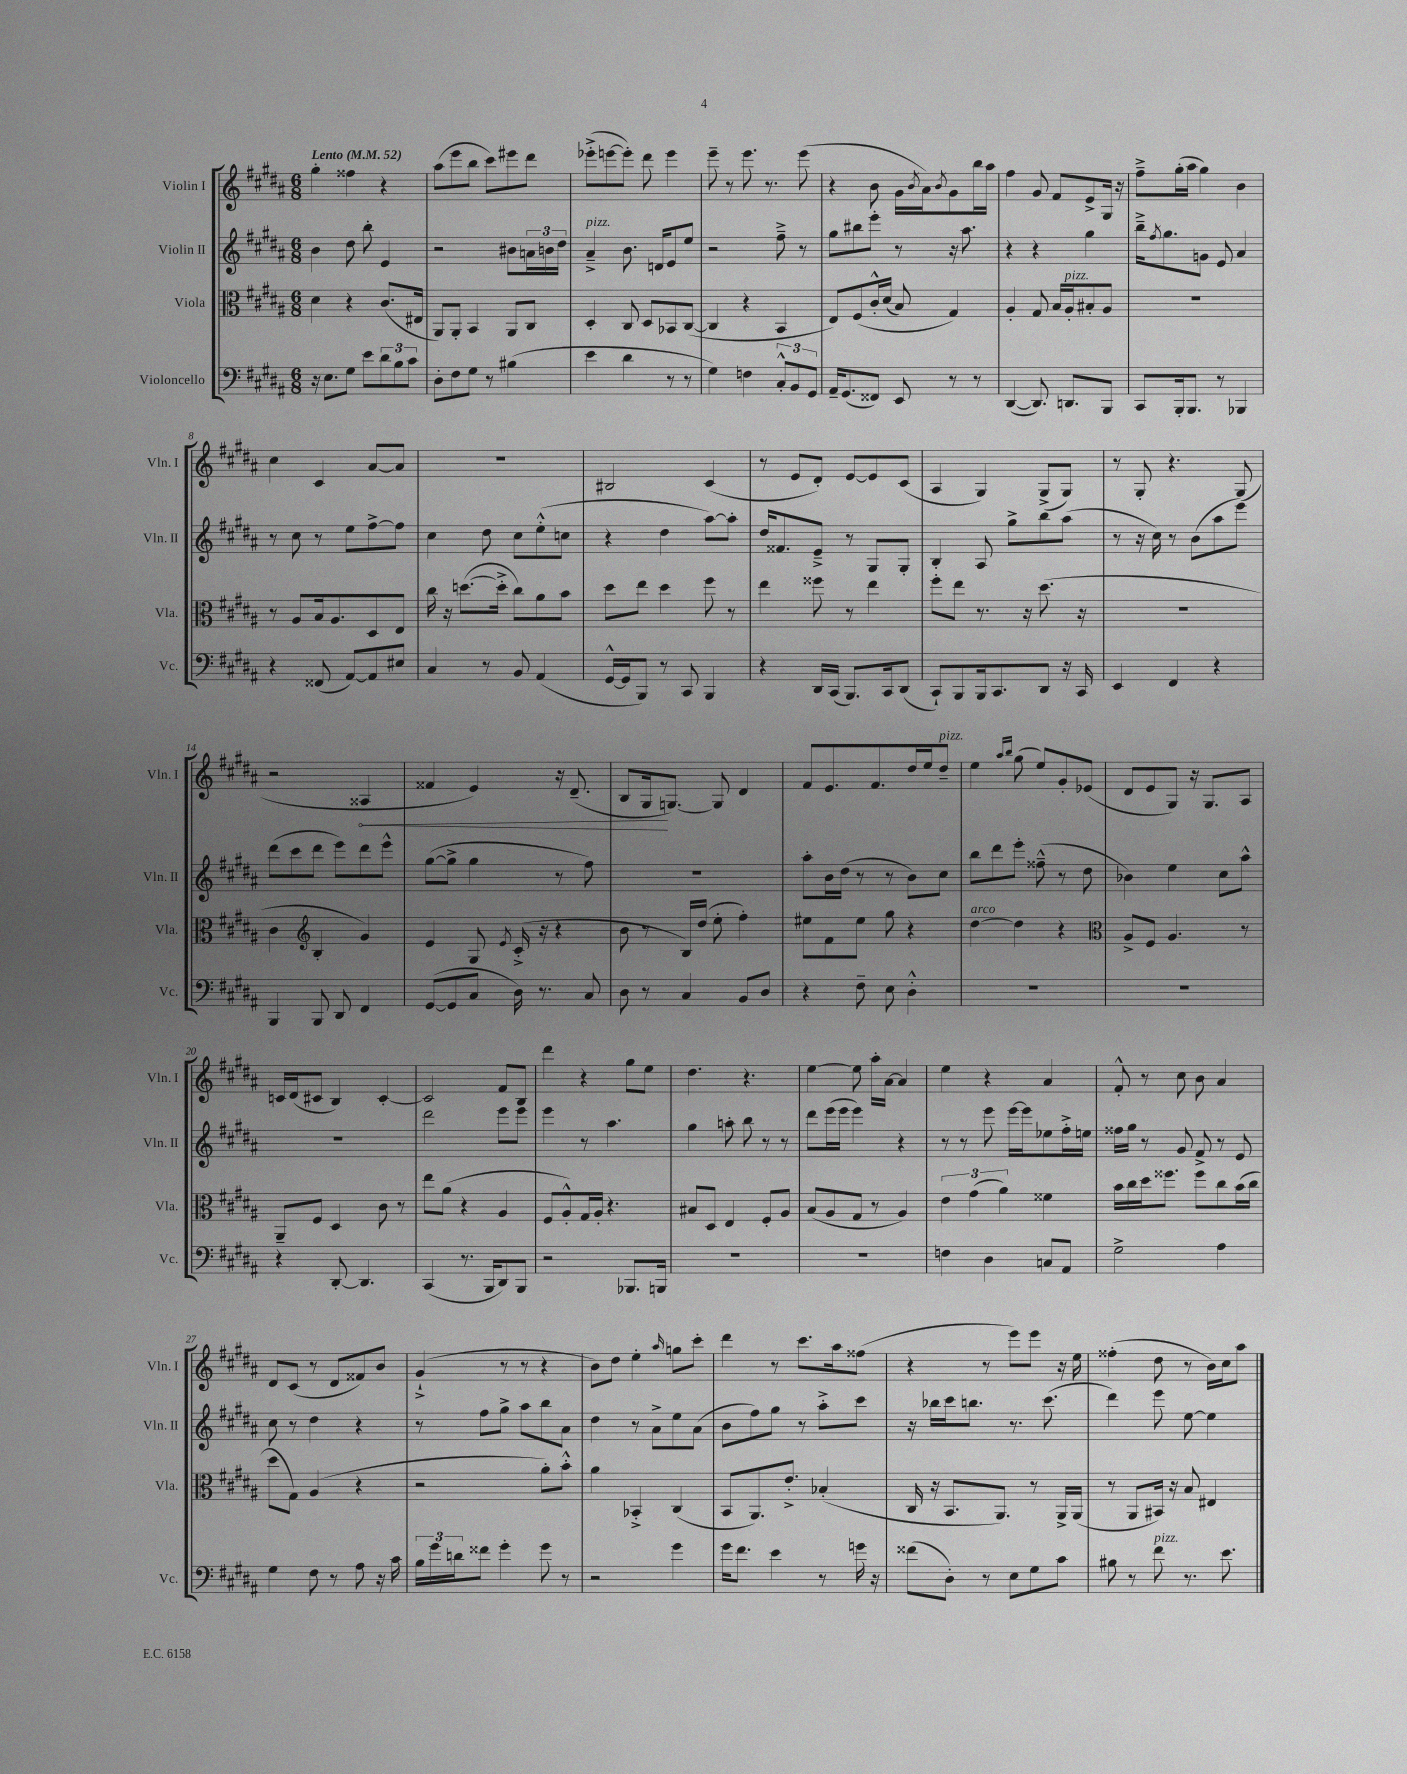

**kern	**kern	**kern	**kern
*staff4	*staff3	*staff2	*staff1
*clefF4	*clefC3	*clefG2	*clefG2
*k[f#c#g#d#a#]	*k[f#c#g#d#a#]	*k[f#c#g#d#a#]	*k[f#c#g#d#a#]
*M6/8	*M6/8	*M6/8	*M6/8
*MM52	*MM52	*MM52	*MM52
16r	4d#	4b	4gg#'
8.E	.	.	.
8G#	4r	8dd#	4ff##
8e	.	8bb'	.
12d#	(8.c#	4e	4r
12B	.	.	.
12c#	.	.	.
.	16E#	.	.
=	=	=	=
8D#'	8AA#)	2r	(8aa#
8F#	8AA#'	.	8eee
8G#	4BB	.	8bb
8r	.	.	8ccc#)
(4B#	8AA#	8b#	8eee#
.	8C#	24a	8ddd#
.	.	24b	.
.	.	24dd#	.
=	=	=	=
4e	4D#'	4a#~^	(8eee-'^
.	.	.	[8eee
4d#	8C#	8.b	8eee'])
.	8D#	.	8ddd#
.	.	16d	.
8r	8BB-	8e	4eee
8r	([8C#	8ee	.
=	=	=	=
4G#)	4C#]	2r	8eee~
.	.	.	8r
4F	4r	.	8.eee
.	.	.	8.r
12C#'^^	4BB	8ff#~^	.
12BB	.	.	.
.	.	8r	(8eee
12GG#	.	.	.
=	=	=	=
16AA#~	8E)	8gg#	4r
(8.GG#	.	.	.
.	&(8F#	8bb#	.
8FF##)	16c#'^^	8eee'	8b
.	(16d#	.	.
8EE	8B)	8r	16g#
.	.	.	8qb
.	.	.	16a#)
.	.	.	8qb
8r	4G#&)	16r	8g#
.	.	8.aa#	.
8r	.	.	16bb
.	.	.	16aa#
=	=	=	=
([4DD#	4A#'	4r	4ff#
8.DD#])	8G#	4r	8g#
.	16B	.	8f#
8.DD	16A#'	.	.
.	8B#'	4gg#	8e^
8BBB	8A#	.	16G#
.	.	.	16r
=	=	=	=
8CC#	2.r	16bb~^	8ff#~^
.	.	8qff#	.
.	.	8.gg#	.
16BBB'	.	.	(16gg#'
8.BBB	.	.	16aa#
.	.	8g	4gg#)
8r	.	8e	.
4BBB-	.	4a#	4b
=	=	=	=
4r	8r	8r	4cc#
.	8A#	8cc#	.
(8FF##	16B	8r	4c#
.	8.A#	.	.
[8AA#)	.	8ee	.
8AA#]	8D#	[8ff#^	[8a#
8E#	8E	8ff#]	8a#]
=	=	=	=
4C#	16cc#	4cc#	2.r
.	16r	.	.
.	([8.dd	.	.
8r	.	8dd#	.
.	16dd'^]	.	.
8BB	8cc#)	8cc#	.
(4AA#	8a#	(8ee'^^	.
.	8b	8cc	.
=	=	=	=
[16GG#^^	8dd#	4r	2B#
16GG#]	.	.	.
8BBB)	8ee	.	.
8r	4dd#	4dd#	.
8CC#	.	.	.
4BBB	8ff#	[8aa#)	(4c#
.	8r	8aa#']	.
=	=	=	=
4r	4ee	16dd#	8r
.	.	8.f##	.
.	.	.	8e
16DD#	8ff##	8e~^	8d#')
(16CC#	.	.	.
8.BBB)	8r	8r	[8e
.	4ee	8G#	8e]
16CC#	.	.	.
(8DD#	.	8G#'	(8c#
=	=	=	=
8CC#`)	8ff#'	4B'	4A#
8BBB	8ee	.	.
16BBB	8.r	8A#	4G#)
8.CC#	.	.	.
.	.	8gg#^	.
.	16r	.	.
8DD#	(8.dd#	8bb	(8G#^
16r	.	(8aa#	8G#)
16CC#	16r	.	.
=	=	=	=
4EE	2.r	8r	8r
.	.	16r	8G#'
.	.	16cc#)	.
4FF#	.	8r	4.r
.	.	(8b	.
4r	.	8aa#	.
.	.	8eee)	(8G#
=	=	=	=
4BBB	4c#	(8ddd#	2r
.	.	8ccc#	.
*	*clefG2	*	*
8BBB	4B'	8ddd#	.
8DD#	.	8eee)	.
4FF#	4g#)	8ddd#	4A##
.	.	8eee^^	.
=	=	=	=
([8GG#	4e	([8gg#	4f##
8GG#]	.	8gg#^]	.
8C#	8G#	4gg#	4e)
.	8qe	.	.
16D#)	(16c#'^	.	.
8.r	16r	.	.
.	4r	8r	16r
.	.	.	(8.d#~
8C#	.	8ff#)	.
=	=	=	=
8D#	8b	2.r	8B
8r	8r	.	16G#
.	.	.	[8.G)
4C#	16B)	.	.
.	(16dd#	.	.
.	8ee'	.	8G]
8BB	4ff#')	.	4d#
8D#	.	.	.
=	=	=	=
4r	8ee#	8aa#'	8f#
.	8f#	16b	8.e
.	.	(16dd#	.
8F#~	8ee#	8r	.
.	.	.	8.f#
8E	8gg#	8r	.
4D#'^^	4r	8b)	16dd#
.	.	.	16ee
.	.	8cc#	8dd#~
=	=	=	=
2.r	[4dd#	8bb	4ee
.	.	8ddd#	.
.	.	.	16qqaa#
.	.	.	16qqbb
.	4dd#]	8eee'	(8gg#
.	.	(8ff##~^^	8ee)
.	4r	8r	8g#'
.	.	8dd#	(8e-
=	=	=	=
*	*clefC3	*	*
2.r	8A#^	4b-)	8d#
.	8F#	.	8e
.	4.A#	4ee	8G#)
.	.	.	16r
.	.	.	8.G#
.	.	8cc#	.
.	8r	8aa#^^	8A#
=	=	=	=
4r	8AA#~	2.r	16c
.	.	.	(16d#
.	8F#	.	8c#
[8DD#'	4D#	.	4B)
4.DD#]	.	.	.
.	8c#	.	[4c#'
.	8r	.	.
=	=	=	=
(4CC#	8ee	2ddd#	2c#]
.	(8a#	.	.
8.r	4r	.	.
16BBB	.	.	.
8DD#)	4A#	8eee	8f#
8BBB	.	8eee	8B
=	=	=	=
2r	8F#	4eee	4ddd#
.	8A#'^^)	.	.
.	16G#	8r	4r
.	16A#'	.	.
.	4.r	4.aa#	.
8.BBB-	.	.	8gg#
.	.	.	8ee
16BBB	.	.	.
=	=	=	=
2.r	8B#	4gg#	4.dd#
.	8D#	.	.
.	4E	8aa'	.
.	.	8bb	4.r
.	8F#'	8r	.
.	8A#	8r	.
=	=	=	=
2.r	(8B	8ddd#	[4ee
.	8A#	(16eee	.
.	.	16eee	.
.	8G#	4eee)	8ee]
.	8r	.	16aa#'
.	.	.	[16a#
.	4A#)	4r	4a#]
=	=	=	=
4F	6e	8r	4ee
.	.	8r	.
.	(6g#	.	.
4D#	.	8eee	4r
.	6a#)	.	.
.	.	[16eee	.
.	.	16eee]	.
8C	4f##	8ee-	4a#
8AA#	.	16ff#'^	.
.	.	16ee	.
=	=	=	=
2G#^	16b	16ff##	8f#'^^
.	16cc#	16gg#	.
.	16dd#	8r	8r
.	8.ff##	.	.
.	.	8g#	8cc#
.	8ff##	8f#^	8b
4A#	8cc#	8r	4a#
.	(16b	8e	.
.	16cc#	.	.
=	=	=	=
4G#	8dd#	8cc#	8d#
.	8G#)	8r	(8c#
8F#	(4A#	4dd#	8r
8r	.	.	8d#
8A#	4r	4r	8f##)
16r	.	.	8b
16c#	.	.	.
=	=	=	=
24B	2r	8r	(4g#`^
24g#	.	.	.
24d	.	.	.
8f##	.	8ff#	.
4g#'	.	8gg#^	8r
.	.	8aa#	8r
8g#	8a#')	8bb	4r
8r	8b'^^	8a#	.
=	=	=	=
2r	4a#	4dd#	8b)
.	.	.	8dd#
.	4BB-'^	8r	4ee'
.	.	8a#^	.
.	.	.	16qqaa#
4g#	(4C#	8ee	8gg
.	.	(8a#	8ccc#'
=	=	=	=
16g#	8BB	8b	4ddd#
8.f#	.	.	.
.	8.AA#)	8ff#)	.
4e	.	8gg#	8r
.	8.e'^	.	.
.	.	8r	8.ccc#
8r	(4B-'	8aa#'^	.
.	.	.	16aa#
16g	.	8ccc#	(8ff##
16r	.	.	.
=	=	=	=
(8f##	16C#	16r	4r
.	16r	16bb-	.
8D#')	8.BB	16ccc#	.
.	.	8.bb	.
8r	.	.	8r
.	8.AA#)	.	.
8E	.	8.r	8eee)
8G#	8r	.	8eee
.	.	(8.ccc#	.
8c#	16AA#^	.	16r
.	(16AA#	.	16ee
=	=	=	=
8B#	8r	4ddd#)	(4ff##'
8r	8AA#	.	.
8f#	16BB#)	8eee	8dd#
.	16r	.	.
8.r	8B	[8ee	8r
.	4E#	4ee]	16b)
8.e	.	.	16cc#
.	.	.	8aa#
==	==	==	==
*-	*-	*-	*-
